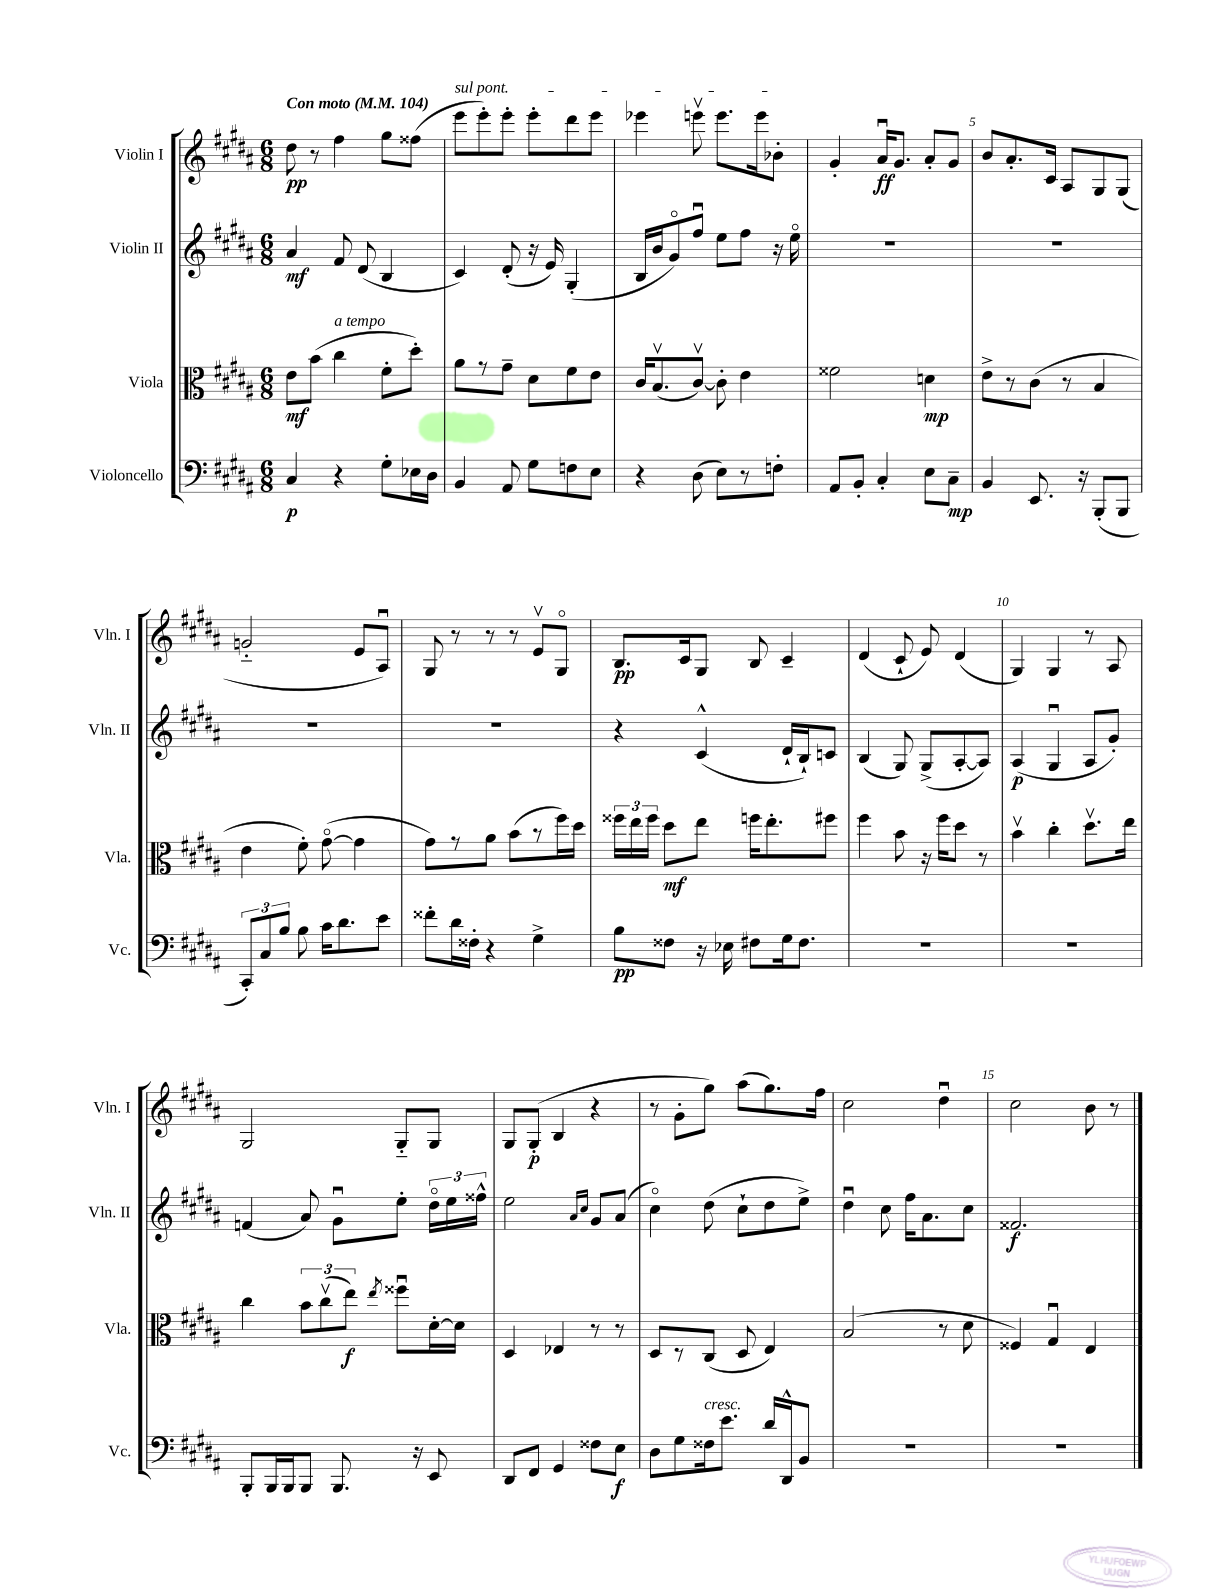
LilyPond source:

<<
\new StaffGroup <<
\new Staff = "s0" \with { instrumentName = "Violin I" shortInstrumentName = "Vln. I" } {
    \clef treble \key b \major \numericTimeSignature \time 6/8 \tempo "Con moto" 4 = 104
    \autoBeamOff dis''8\pp r8 fis''4 gis''8[ fisis''8]( |
    \once \override TextSpanner.bound-details.left.text = \markup { \italic "sul pont." } e'''8[\startTextSpan e'''8-.) e'''8]-. e'''8[-. dis'''8 e'''8] |
    ees'''4 e'''8\upbow e'''8.[ e'''16 bes'8]-.\stopTextSpan |
    gis'4-. ais'16[\downbow\ff gis'8.] ais'8[-. gis'8] |
    b'8[ ais'8.-. cis'16] ais8[ gis8 gis8]( |
    g'2-_ e'8[ ais8]\downbow) |
    gis8 r8 r8 r8 e'8[\upbow gis8]\flageolet |
    b8.[\pp cis'16 gis8] b8 cis'4-- |
    dis'4( cis'8-! e'8) dis'4( |
    gis4) gis4 r8 ais8 |
    gis2 gis8[-_ gis8] |
    gis8[ gis8]-.\p( b4 r4 |
    r8 gis'8[-. gis''8]) ais''8[( gis''8.) fis''16] |
    cis''2 dis''4\downbow |
    cis''2 b'8 r8 \bar "|." |
}
\new Staff = "s1" \with { instrumentName = "Violin II" shortInstrumentName = "Vln. II" } {
    \clef treble \key b \major \numericTimeSignature \time 6/8
    \autoBeamOff ais'4\mf fis'8 dis'8( b4 |
    cis'4) dis'8-.( r16 e'16) gis4-.( |
    b16[ b'16 gis'8\flageolet) fis''8]\downbow e''8[ fis''8] r16 e''16\flageolet |
    R2. |
    R2. |
    R2. |
    R2. |
    r4 cis'4-^( dis'16[-! b16-!) c'8] |
    b4( gis8) gis8[->( ais8~-. ais8]) |
    ais4\p( gis4\downbow ais8[ gis'8]-.) |
    f'4( ais'8) gis'8[\downbow e''8]-. \tuplet 3/2 { dis''16[\flageolet e''16 fisis''16]-^ } |
    e''2 \grace { ais'16[ cis''16] } gis'8[ ais'8]( |
    cis''4\flageolet) dis''8( cis''8[-! dis''8 e''8]->) |
    dis''4\downbow cis''8 fis''16[ ais'8. cis''8] |
    fisis'2.\f \bar "|." |
}
\new Staff = "s2" \with { instrumentName = "Viola" shortInstrumentName = "Vla." } {
    \clef alto \key b \major \numericTimeSignature \time 6/8
    \autoBeamOff e'8[\mf b'8]( cis''4^\markup { \italic "a tempo" } fis'8[-. dis''8]-.) |
    ais'8[ r8 gis'8]-- dis'8[ fis'8 e'8] |
    cis'16[ b8.\upbow( cis'8]~\upbow) cis'8-. e'4 |
    fisis'2 d'4\mp |
    e'8[-> r8 cis'8]( r8 b4 |
    e'4 fis'8-.) gis'8~\flageolet( gis'4 |
    gis'8[) r8 ais'8] b'8[( r8 fis''16) dis''16] |
    \tuplet 3/2 { fisis''16[ e''16 fisis''16] } dis''8[\mf e''8] f''16[ e''8.-. fis''8] |
    fis''4 b'8 r16 fis''16[ dis''8] r8 |
    b'4\upbow cis''4-. dis''8.[\upbow e''16] |
    cis''4 \tuplet 3/2 { b'8[ cis''8\upbow( e''8]\f) } \acciaccatura { e''8 } fisis''8[\downbow dis'16~-. dis'16] |
    dis4 ees4 r8 r8 |
    dis8[ r8 cis8]( dis8 e4) |
    b2( r8 dis'8 |
    fisis4) gis4\downbow e4 \bar "|." |
}
\new Staff = "s3" \with { instrumentName = "Violoncello" shortInstrumentName = "Vc." } {
    \clef bass \key b \major \numericTimeSignature \time 6/8
    \autoBeamOff cis4\p r4 gis8[-. ees16 dis16] |
    b,4 ais,8 gis8[ f8 e8] |
    r4 dis8( e8[) r8 f8]-. |
    ais,8[ b,8]-. cis4-. e8[ cis8]--\mp |
    b,4 e,8. r16 b,,8[-.( b,,8] |
    \tuplet 3/2 { cis,8[-.) cis8 b8] } b8 cis'16[ dis'8. e'8] |
    fisis'8[-. dis'16 fisis16]-. r4 gis4-> |
    b8[\pp fisis8] r16 ees16 fis8[ gis16 fis8.] |
    R2. |
    R2. |
    b,,8[-. b,,16 b,,16 b,,8] b,,8. r16 e,8 |
    dis,8[ fis,8] gis,4 fisis8[ e8]\f |
    dis8[ gis8 fisis16^\markup { \italic "cresc." } e'8.] dis'16[ dis,16-^ b,8] |
    R2. |
    R2. \bar "|." |
}
>>
>>
\layout { \context { \Score \override BarNumber.break-visibility = ##(#f #t #t) barNumberVisibility = #(every-nth-bar-number-visible 5) } }
